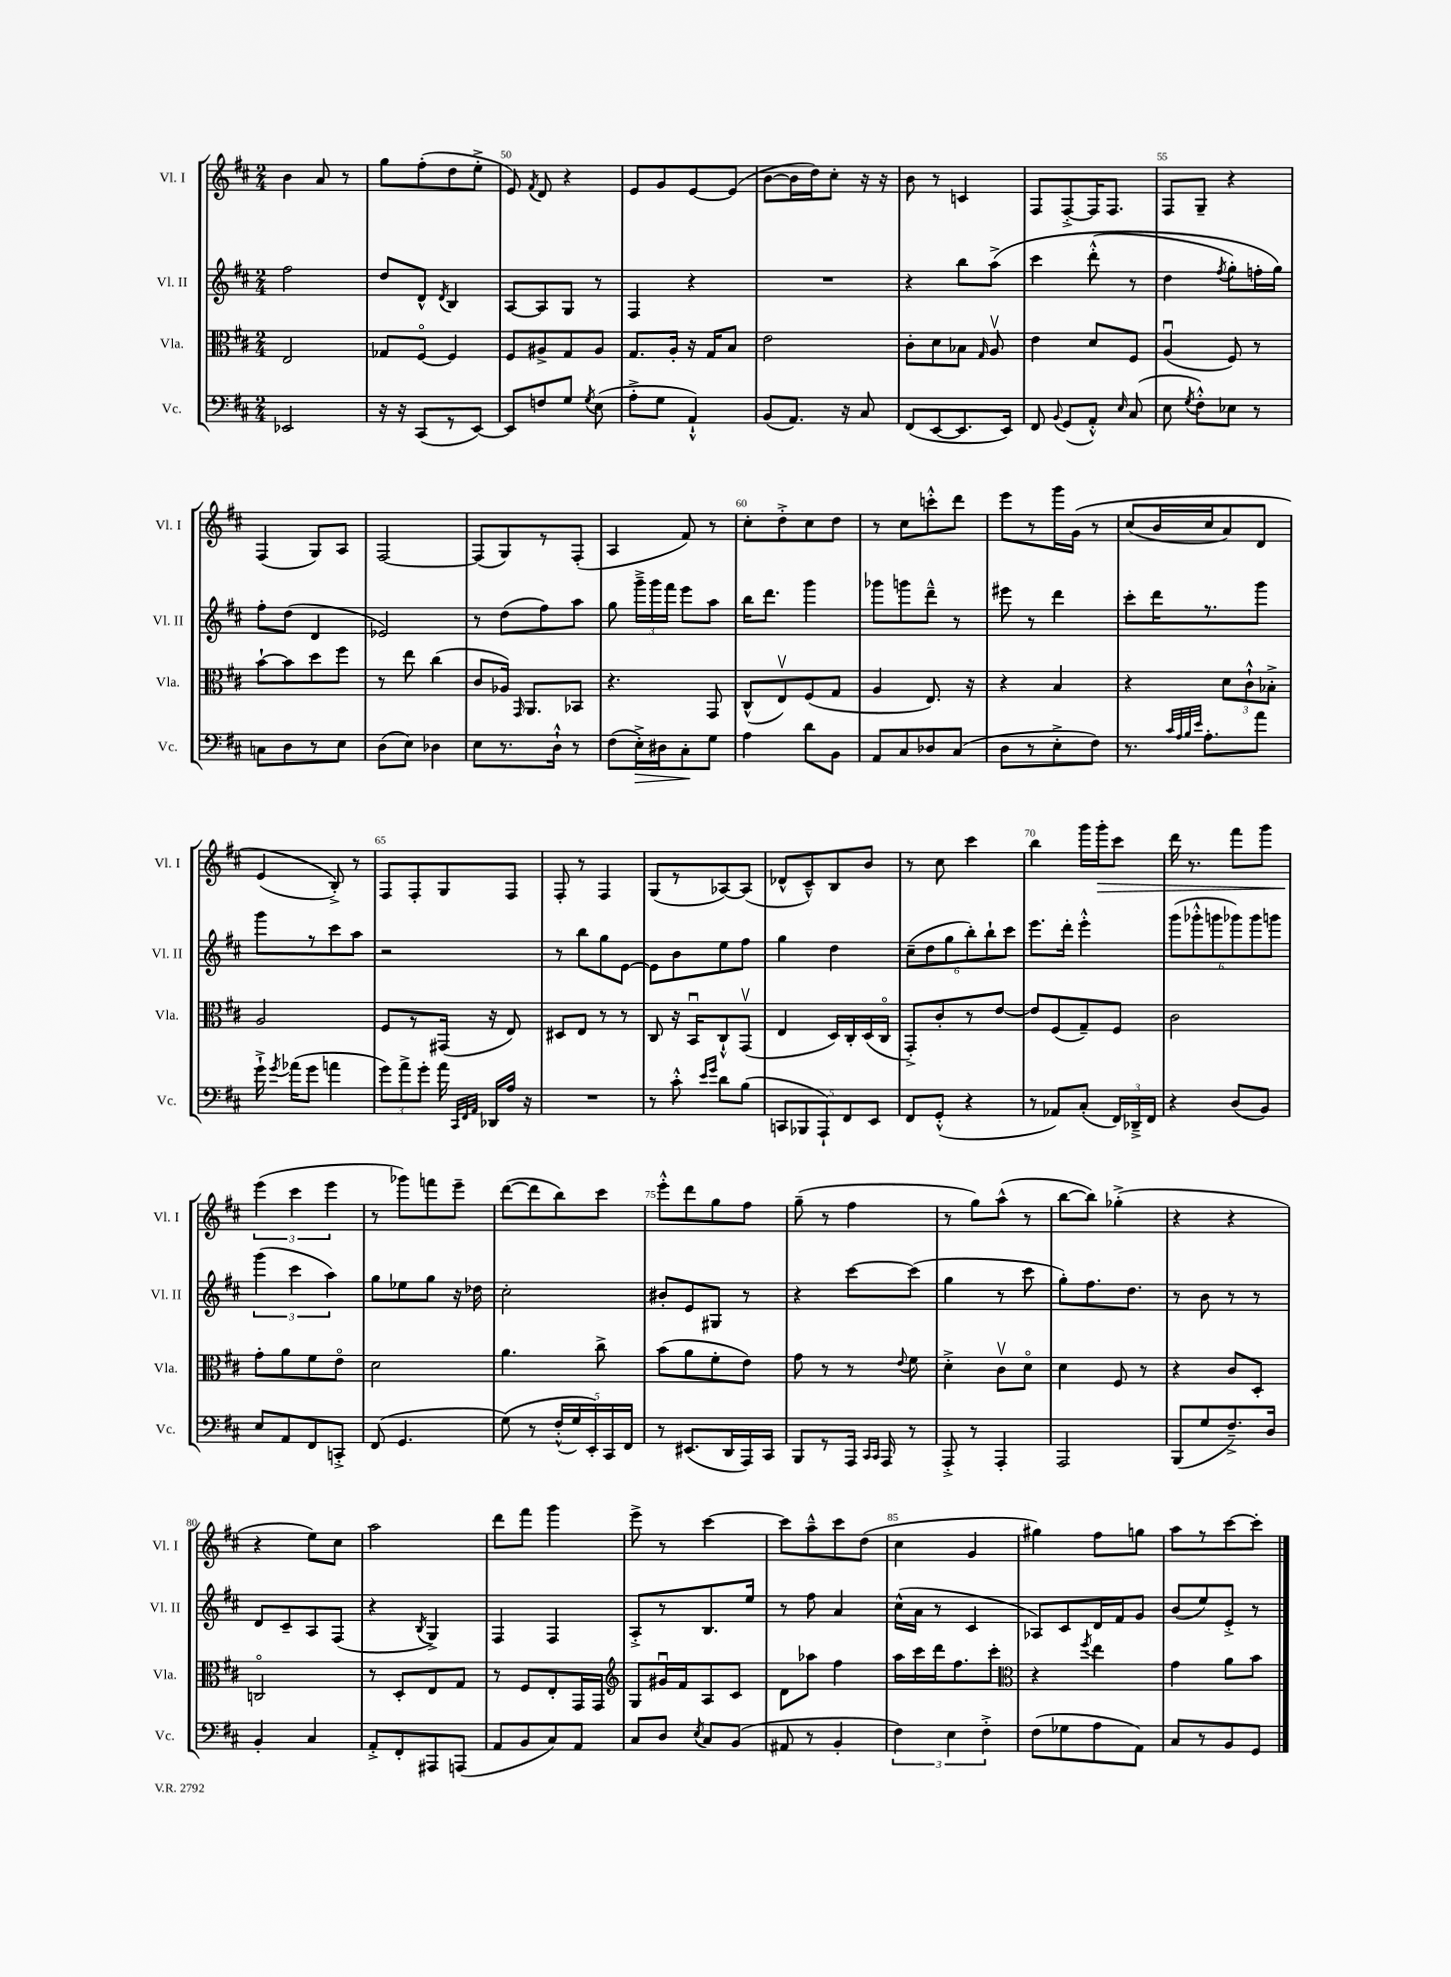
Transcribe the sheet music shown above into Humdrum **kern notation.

**kern	**dynam	**kern	**kern	**kern	**dynam
*part4	*part4	*part3	*part2	*part1	*part1
*staff4	*staff4	*staff3	*staff2	*staff1	*staff1
*I"Vc.	*	*I"Vla.	*I"Vl. II	*I"Vl. I	*
*I'Vc.	*	*I'Vla.	*I'Vl. II	*I'Vl. I	*
*clefF4	*	*clefC3	*clefG2	*clefG2	*
*k[f#c#]	*	*k[f#c#]	*k[f#c#]	*k[f#c#]	*
*M2/4	*	*M2/4	*M2/4	*M2/4	*
=48	=48	=48	=48	=48	=48
2EE-X/	.	2E/	2ff#\	4b\	.
.	.	.	.	8a/	.
.	.	.	.	8r	.
=49	=49	=49	=49	=49	=49
16r	.	8G-X/L	8dd/L	8gg\L	.
16r	.	.	.	.	.
(8CC#/L	.	[8F#/J	8d^^/J	(8ff#'\	.
.	.	.	8qd/	.	.
8r	.	4F#/]	4B/	8dd\	.
[8EE/J)	.	.	.	8ee'^\J	.
=50	=50	=50	=50	=50	=50
8EE/L]	.	8F#/L	[8A/L	8e/)	.
.	.	.	.	8qf#/	.
8Fn/	.	8A#X^/	8A/]	8d/	.
8G/J	.	8G/	8G/J	4r	.
8qG/	.	.	.	.	.
(8E\	.	8A#/J	8r	.	.
=51	=51	=51	=51	=51	=51
8A'^\L	.	8.G/L	4F#/	8e/L	.
8G\J	.	.	.	8g/	.
.	.	16A'/Jk	.	.	.
4AA`^^/)	.	16r	4r	[8e/	.
.	.	16G/KL	.	.	.
.	.	8B/J	.	(8e/J]	.
=52	=52	=52	=52	=52	=52
(8BB/L	.	2e\	2r	[8b\L	.
8.AA/J)	.	.	.	16b\L]	.
.	.	.	.	16dd\J)	.
.	.	.	.	8cc#'\J	.
16r	.	.	.	.	.
8C#/	.	.	.	16r	.
.	.	.	.	16r	.
=53	=53	=53	=53	=53	=53
(8FF#/L	.	8c#'\L	4r	8b\	.
[8EE/	.	8d\	.	8r	.
8.EE/]	.	8B-X\J	8bb\L	4cn/	.
.	.	16qqG/	.	.	.
.	.	8Av/	(8aa^\J	.	.
16EE/Jk)	.	.	.	.	.
=54	=54	=54	=54	=54	=54
8FF#/	.	4e\	4ccc#\	8F#/L	.
8qqBB/	.	.	.	.	.
(8GG/L	.	.	.	[8F#'^/	.
8AA'^^/J)	.	8d/L	(8ddd'^^\	16F#/K]	.
.	.	.	.	8.F#/J	.
16qqE/	.	.	.	.	.
(8C#/	.	8F#/J	8r	.	.
=55	=55	=55	=55	=55	=55
8E\	.	(4Au/	4dd\	8F#/L	.
8qG/	.	.	.	.	.
8F#'^^\L)	.	.	.	8G~/J	.
.	.	.	8qff#/	.	.
8E-X\J	.	8F#/)	8gg'\L)	4r	.
8r	.	8r	16ffn'\L	.	.
.	.	.	16gg\JJ)	.	.
!!LO:LB:g=z
=56	=56	=56	=56	=56	=56
8Cn\L	.	[8b`\L	8ff#'\L	(4F#/	.
8D\	.	8b\]	(8dd\J	.	.
8r	.	8dd\	4d/	8G/L)	.
8E\J	.	8ff#\J	.	8A/J	.
=57	=57	=57	=57	=57	=57
(8D\L	.	8r	2e-X/)	[2F#/	.
8E\J)	.	8ee\	.	.	.
4D-X\	.	(4cc#\	.	.	.
=58	=58	=58	=58	=58	=58
8E\L	.	8c#/L	8r	(8F#/L]	.
8.r	.	16A-X/Jk)	(8dd\L	8G/)	.
.	.	16qqGG/	.	.	.
.	.	8.AA/L	.	.	.
.	.	.	8ff#\)	8r	.
16D`^^\Jk	.	.	.	.	.
8r	.	8BB-X/J	8aa\J	(8F#'/J	.
=59	=59	=59	=59	=59	=59
(8F#\L	.	4.r	8gg\	4A/	.
!	!LO:HP:b	!	!	!	!
16E'^\L)	>	.	24ggg~^\LL	.	.
.	.	.	24ggg\	.	.
16D#X\J	.	.	.	.	.
.	.	.	24fff#\JJ	.	.
8C#'\	.	.	8eee\L	8f#/)	.
8G\J	]	8GG/	8aa\J	8r	.
=60	=60	=60	=60	=60	=60
4A\	.	(8C#^^/L	16bb\KL	8cc#'\L	.
.	.	.	8.ddd\J	.	.
.	.	8Ev/)	.	8dd'^\	.
8d\L	.	(8F#/	4ggg\	8cc#\	.
8BB\J	.	8G/J	.	8dd\J	.
=61	=61	=61	=61	=61	=61
8AA/L	.	4A/	8ggg-X\L	8r	.
8C#/	.	.	8gggn\	8cc#\L	.
8D-X/	.	8.E/)	8ddd~^^\J	8cccn'^^\	.
(8C#/J	.	.	8r	8ddd\J	.
.	.	16r	.	.	.
=62	=62	=62	=62	=62	=62
8D\L	.	4r	8eee#X\	8eee\L	.
8r	.	.	8r	8r	.
8E'^\	.	4B/	4ddd\	16ggg\L	.
.	.	.	.	(16g\JJ	.
8F#\J)	.	.	.	8r	.
=63	=63	=63	=63	=63	=63
8.r	.	4r	8ccc#'\L	(8cc#/L	.
.	.	.	16ddd\K	16b/L	.
32qqc#/LLL	.	.	.	.	.
32qqA/	.	.	.	.	.
32qqB/	.	.	.	.	.
32qqe/JJJ	.	.	.	.	.
8.A'\L	.	.	8.r	16cc#/J	.
.	.	12d\L	.	8a/)	.
.	.	12c#`^^\	.	.	.
8a\J	.	.	8ggg\J	8d/J	.
.	.	12B-X'^\J	.	.	.
!!LO:LB:g=z
=64	=64	=64	=64	=64	=64
16g`^\	.	2A/	8ggg\L	(4e/	.
8qg/	.	.	.	.	.
(16a-X\KL	.	.	.	.	.
8g\J	.	.	8r	.	.
4an\	.	.	8ccc#\	8B'^/))	.
.	.	.	8aa\J	8r	.
=65	=65	=65	=65	=65	=65
12g\L)	.	8F#/L	2r	8F#/L	.
12a^\	.	.	.	.	.
.	.	8r	.	8F#'/	.
12g'\J	.	.	.	.	.
16a\	.	(16GG#X/Jk	.	8G/	.
32qqCC#/LLL	.	.	.	.	.
32qqFF#/	.	.	.	.	.
32qqAA/JJJ	.	.	.	.	.
16DD-X/LL	.	16r	.	.	.
16A/JJ	.	8E/)	.	8F#/J	.
16r	.	.	.	.	.
=66	=66	=66	=66	=66	=66
2r	.	8D#X/L	8r	8F#'/	.
.	.	8E/J	8bb\L	8r	.
.	.	8r	8gg\	4F#/	.
.	.	8r	[8e\J	.	.
=67	=67	=67	=67	=67	=67
8r	.	8C#/	8e\L]	(8G/L	.
8c#'^^\	.	16r	8b\	8r	.
.	.	16BBu/KL	.	.	.
16qqe/LL	.	.	.	.	.
16qqg/JJ	.	.	.	.	.
8d\L	.	8C#`^^/	8ee\	[8A-X/)	.
(8B\J	.	(8GGv/J	8ff#\J	(8A-/J]	.
=68	=68	=68	=68	=68	=68
10CCn/L	.	4E/	4gg\	8d-X^^/L	.
10BBB-X/	.	.	.	.	.
.	.	.	.	8c#~^^/)	.
10AAA`/)	.	.	.	.	.
.	.	16D/LL)	4dd\	8B/	.
10FF#/	.	.	.	.	.
.	.	16C#'/	.	.	.
.	.	(16D/	.	8b/J	.
10EE/J	.	.	.	.	.
.	.	16C#/JJ	.	.	.
=69	=69	=69	=69	=69	=69
8FF#/L	.	8GG'^/L)	(12cc#~\L	8r	.
.	.	.	12dd\	.	.
(8GG'^^/J	.	8c#'/	.	8cc#\	.
.	.	.	12gg\	.	.
4r	.	8r	12bb'\)	4ccc#\	.
.	.	.	12bb`\	.	.
.	.	[8e/J	.	.	.
.	.	.	12ccc#\J	.	.
=70	=70	=70	=70	=70	=70
8r	.	8e/L]	8.eee\L	4bb\	.
8AA-X/L)	.	(8F#/	.	.	.
.	.	.	16ddd'\Jk	.	.
(8C#'/J	.	8G~/)	4eee'^^\	16ggg\LL	.
!	!	!	!	!	!LO:HP:b
.	.	.	.	16ggg'\J	>
24FF#/LL)	.	8F#/J	.	8ccc#\J	.
24DD-X~^/	.	.	.	.	.
24FF#/JJ	.	.	.	.	.
=71	=71	=71	=71	=71	=71
4r	.	2c#\	(12ggg\L	16ddd\	.
.	.	.	.	8.r	.
.	.	.	12ggg-X'^^\	.	.
.	.	.	12gggn\	.	.
(8D/L	.	.	12ggg-X\)	8fff#\L	.
.	.	.	12ggg-\	.	.
8BB/J)	.	.	.	8ggg\J	.
.	.	.	12gggn\J	.	.
!!LO:LB:g=z
=72	=72	=72	=72	=72	=72
8E/L	.	8g'\L	(6ggg\	(6eee\	.
8AA/	.	8a\	.	.	.
.	.	.	6ccc#\	6ccc#\	]
8FF#/	.	8f#\	.	.	.
.	.	.	6aa\)	6eee\	.
8CCn'^/J	.	8e\J	.	.	.
=73	=73	=73	=73	=73	=73
(8FF#/	.	2d\	8gg\L	8r	.
4.GG/	.	.	8ee-X\	8ggg-X\L)	.
.	.	.	8gg\J	8fffn\	.
.	.	.	16r	8eee~\J	.
.	.	.	16dd-X\	.	.
=74	=74	=74	=74	=74	=74
(8G\)	.	4.a\	2cc#'\	([8ddd\L	.
8r	.	.	.	8ddd\]	.
(20F#'^^/LL	.	.	.	8bb\)	.
20G/)	.	.	.	.	.
20EE'/)	.	.	.	.	.
.	.	8cc#^\	.	8ccc#\J	.
20CC#/	.	.	.	.	.
20FF#/JJ	.	.	.	.	.
=75	=75	=75	=75	=75	=75
8r	.	(8b\L	8b#X'/L	8eee'^^\L	.
(8.EE#X/L	.	8a\	8e/	8ddd\	.
.	.	8f#'\	8G#X/J	8gg\	.
16DD/L	.	.	.	.	.
16AAA/)	.	8e\J)	8r	8ff#\J	.
16CC#/JJ	.	.	.	.	.
=76	=76	=76	=76	=76	=76
8BBB/L	.	8g\	4r	(8gg~\	.
8r	.	8r	.	8r	.
16AAA/Jk	.	8r	[8ccc#\L	4ff#\	.
16qqCC#/LL	.	.	.	.	.
16qqCC#/JJ	.	.	.	.	.
16AAA/	.	.	.	.	.
.	.	8qqe/	.	.	.
8r	.	8f#\	(8ccc#\J]	.	.
=77	=77	=77	=77	=77	=77
8AAA'^/	.	4d'^\	4gg\	8r	.
8r	.	.	.	8gg\L)	.
4AAA'/	.	8c#v\L	8r	(8aa^^\J	.
.	.	8d\J	8ccc#\	8r	.
=78	=78	=78	=78	=78	=78
2AAA/	.	4d\	8gg'\L)	[8bb\L	.
.	.	.	8.ff#\	8bb\J])	.
.	.	8F#/	.	(4gg-X'^\	.
.	.	.	8.dd\J	.	.
.	.	8r	.	.	.
=79	=79	=79	=79	=79	=79
(8BBB/L	.	4r	8r	4r	.
8G/	.	.	8b\	.	.
8.F#~^/)	.	8c#/L	8r	4r	.
.	.	8D'/J	8r	.	.
16D/Jk	.	.	.	.	.
!!LO:LB:g=z
=80	=80	=80	=80	=80	=80
4BB'/	.	2Cn/	8d/L	4r	.
.	.	.	8c#~/	.	.
4C#/	.	.	8A/	8ee\L)	.
.	.	.	(8F#/J	8cc#\J	.
=81	=81	=81	=81	=81	=81
8AA'^/L	.	8r	4r	2aa\	.
8FF#'/	.	8D'/L	.	.	.
.	.	.	8qB/	.	.
8AAA#X/	.	8E/	4G^/)	.	.
(8AAAn/J	.	8G/J	.	.	.
=82	=82	=82	=82	=82	=82
8AA/L	.	8r	4F#/	8ddd\L	.
8BB/	.	8F#/L	.	8fff#\J	.
8C#/)	.	8E'/	4F#/	4ggg\	.
8AA/J	.	16GG/L	.	.	.
.	.	16GG/JJ	.	.	.
=83	=83	=83	=83	=83	=83
*	*	*clefG2	*	*	*
8C#/L	.	8G/L	8A'^/L	8eee^\	.
8D/J	.	16g#Xu/L	8r	8r	.
.	.	16f#/J	.	.	.
8qE/	.	.	.	.	.
8C#/L	.	8A/	8.B/	[4ccc#\	.
(8BB/J	.	8c#/J	.	.	.
.	.	.	16ee/Jk	.	.
=84	=84	=84	=84	=84	=84
8AA#X/	.	8d\L	8r	8ccc#\L]	.
8r	.	8aa-X\J	8ff#\	8aa~^^\	.
4BB'/	.	4ff#\	4a/	8ccc#\	.
.	.	.	.	(8dd\J	.
=85	=85	=85	=85	=85	=85
6F#\)	.	16aa\LL	(16cc#^^\LL	4cc#\	.
.	.	16ccc#\	16a\JJ	.	.
.	.	16ddd\J	8r	.	.
6E\	.	.	.	.	.
.	.	8.ff#\	.	.	.
.	.	.	4c#/	4g/	.
6F#'^\	.	.	.	.	.
.	.	8ccc#'\J	.	.	.
=86	=86	=86	=86	=86	=86
*	*	*clefC3	*	*	*
(8F#\L	.	4r	8A-X/L)	4gg#X\)	.
8G-X\	.	.	8c#/	.	.
.	.	8qff#/	.	.	.
8A\	.	4ee\	16d/L	8ff#\L	.
.	.	.	16f#/J	.	.
8AA\J)	.	.	8g/J	8ggn\J	.
=87	=87	=87	=87	=87	=87
8C#/L	.	4g\	(8b/L	8aa\L	.
8r	.	.	8ee/)	8r	.
8BB/	.	8a\L	8e'^/J	[8ccc#\	.
8GG/J	.	8b\J	8r	8ccc#'\J]	.
==	==	==	==	==	==
*-	*-	*-	*-	*-	*-
